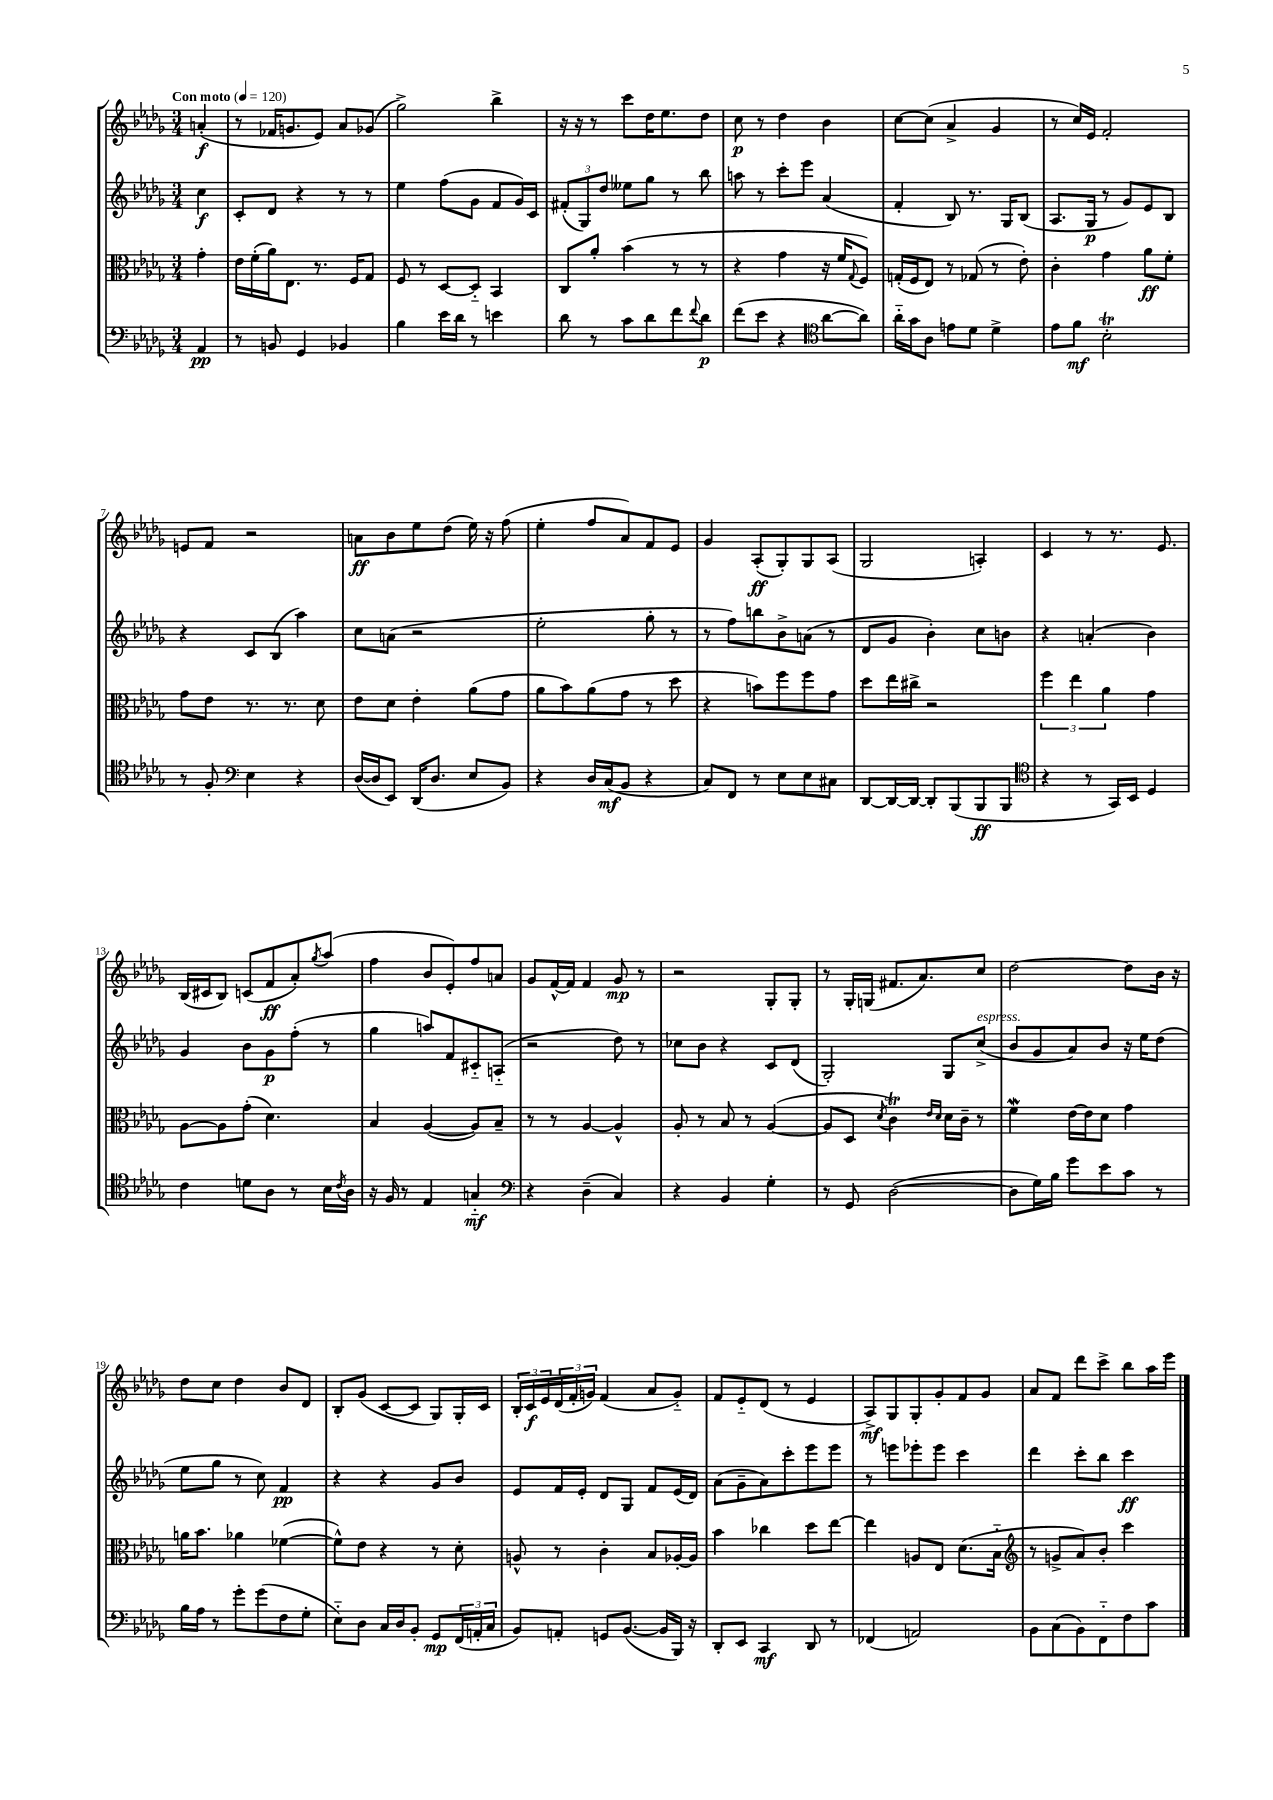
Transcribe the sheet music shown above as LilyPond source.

<<
\new StaffGroup <<
\new Staff = "s0" {
    \clef treble \key des \major \numericTimeSignature \time 3/4 \partial 4 \tempo "Con moto" 4 = 120
    a'4-.\f( |
    r8 fes'16 g'8. ees'8) aes'8 ges'8( |
    ges''2->) bes''4-> |
    r16 r16 r8 c'''8 des''16 ees''8. des''8 |
    c''8\p r8 des''4 bes'4 |
    c''8~ c''8( aes'4-> ges'4 |
    r8 c''16) ees'16 f'2-. |
    e'8 f'8 r2 |
    a'8\ff bes'8 ees''8 des''8( ees''16) r16 f''8( |
    ees''4-. f''8 aes'8) f'8 ees'8 |
    ges'4 aes8-.\ff( ges8-.) ges8 aes8( |
    ges2 a4-.) |
    c'4 r8 r8. ees'8. |
    bes16( cis'16 bes8) c'8( f'8\ff aes'8-.) \acciaccatura { ges''8 } aes''8( |
    f''4 bes'8 ees'8-.) f''8 a'8 |
    ges'8 f'16~-^ f'16 f'4 ges'8\mp r8 |
    r2 ges8-. ges8-. |
    r8 ges16-. g16( fis'8. aes'8.) c''8 |
    des''2~ des''8 bes'16 r16 |
    des''8 c''8 des''4 bes'8 des'8 |
    bes8-. ges'8( c'8~ c'8 ges8) ges16-. c'16 |
    \tuplet 3/2 { bes16-. c'16\f ees'16 } \tuplet 3/2 { des'16( f'16-. g'16) } f'4( aes'8 g'8-_) |
    f'8 ees'8-_ des'8( r8 ees'4 |
    aes8->\mf) ges8 ges8-. ges'8-. f'8 ges'8 |
    aes'8 f'8 des'''8 c'''8-> bes''8 aes''16 ees'''16 \bar "|." |
}
\new Staff = "s1" {
    \clef treble \key des \major \numericTimeSignature \time 3/4 \partial 4
    c''4\f |
    c'8-. des'8 r4 r8 r8 |
    ees''4 f''8( ges'8 f'8 ges'16) c'16 |
    \tuplet 3/2 { fis'8-.( ges8) des''8 } eeses''8 ges''8 r8 bes''8 |
    a''8 r8 c'''8-. ees'''8 aes'4( |
    f'4-. bes8) r8. ges16 bes8( |
    aes8. ges16\p r8 ges'8) ees'8 bes8 |
    r4 c'8 bes8( aes''4) |
    c''8 a'8( r2 |
    ees''2-. ges''8-. r8 |
    r8 f''8) b''8 bes'8-> a'8( r8 |
    des'8 ges'8 bes'4-.) c''8 b'8 |
    r4 a'4-.( bes'4) |
    ges'4 bes'8 ges'8\p f''8-.( r8 |
    ges''4 a''8) f'8 cis'8-_ a8-_( |
    r2 des''8) r8 |
    ces''8 bes'8 r4 c'8 des'8( |
    ges2-.) ges8 c''8->^\markup { \italic "espress." }( |
    bes'8 ges'8 aes'8) bes'8 r16 ees''16 des''8( |
    ees''8 ges''8 r8 c''8) f'4\pp |
    r4 r4 ges'8 bes'8 |
    ees'8 f'16 ees'16-. des'8 ges8 f'8 ees'16( des'16) |
    aes'8( ges'8-- aes'8) c'''8-. ees'''8 ees'''8 |
    r8 e'''8 ees'''8-. ees'''8 c'''4 |
    des'''4 c'''8-. bes''8 c'''4\ff \bar "|." |
}
\new Staff = "s2" {
    \clef alto \key des \major \numericTimeSignature \time 3/4 \partial 4
    ges'4-. |
    ees'16 f'16-.( aes'16) ees8. r8. f16 ges8 |
    f8 r8 des8~ des8-_ bes,4 |
    c8 aes'8-. bes'4( r8 r8 |
    r4 ges'4 r16 f'16 \appoggiatura { ges8 } f8) |
    g16-.( f16 ees8) r8 ges8( r8 ees'8-.) |
    c'4-. ges'4 aes'8\ff f'8-. |
    ges'8 ees'8 r8. r8. des'8 |
    ees'8 des'8 ees'4-. aes'8( ges'8 |
    aes'8 bes'8) aes'8( ges'8 r8 des''8 |
    r4 b'8) f''8 f''8 ges'8 |
    des''8 ees''16 cis''16-> r2 |
    \tuplet 3/2 { f''4 ees''4 aes'4 } ges'4 |
    aes8~ aes8 ges'8-.( des'4.) |
    bes4 aes4~( aes8) bes8-- |
    r8 r8 aes4~ aes4-^ |
    aes8-. r8 bes8 r8 aes4~( |
    aes8 des8 \acciaccatura { des'8 } c'4\trill) \grace { ees'16 des'16 } des'16 c'16-- r8 |
    f'4\mordent ees'16~ ees'16 des'8 ges'4 |
    a'16 bes'8. aes'4 fes'4~( |
    fes'8-^) ees'8 r4 r8 des'8-. |
    a8-^ r8 c'4-. bes8 aes16~-. aes16 |
    bes'4 ces''4 des''8 ees''8~ |
    ees''4 a8 ees8 des'8.( bes16-_ |
    \clef treble r8 g'8-> aes'8) bes'8-. c'''4 \bar "|." |
}
\new Staff = "s3" {
    \clef bass \key des \major \numericTimeSignature \time 3/4 \partial 4
    aes,4\pp |
    r8 b,8 ges,4 bes,4 |
    bes4 ees'16 des'16 r8 e'4 |
    des'8 r8 c'8 des'8 f'8 \appoggiatura { f'8 } des'8\p |
    f'8( ees'8 r4 \clef tenor aes'8~ aes'8) |
    aes'16-_ ges'16 aes8 e'8 des'8 des'4-> |
    ees'8 f'8\mf bes2-.\trill |
    r8 f8-. \clef bass ees4 r4 |
    des16~( des16 ees,8) des,16( des8. ees8 bes,8) |
    r4 des16 c16\mf( bes,8 r4 |
    c8) f,8 r8 ees8 ees8 cis8 |
    des,8~ des,16~ des,16~ des,8-. bes,,8( bes,,8\ff bes,,8 |
    \clef tenor r4 r8 ges,16) bes,16 des4 |
    c'4 d'8 aes8 r8 bes16 \acciaccatura { c'8 } aes16 |
    r16 f16 r8 ees4 g4-_\mf |
    \clef bass r4 des4--( c4) |
    r4 bes,4 ges4-. |
    r8 ges,8 des2~( |
    des8 ges16) bes16 ges'8 ees'8 c'8 r8 |
    bes16 aes16 r8 ges'8-. ges'8( f8 ges8-. |
    ees8-_) des8 c16 des16 bes,8-. ges,8\mp \tuplet 3/2 { f,16( a,16-. c16 } |
    bes,8) a,8-. g,8 bes,8.~( bes,16 bes,,16) r16 |
    des,8-. ees,8 c,4\mf des,8 r8 |
    fes,4( a,2) |
    bes,8 c8( bes,8) f,8-_ f8 c'8 \bar "|." |
}
>>
>>
